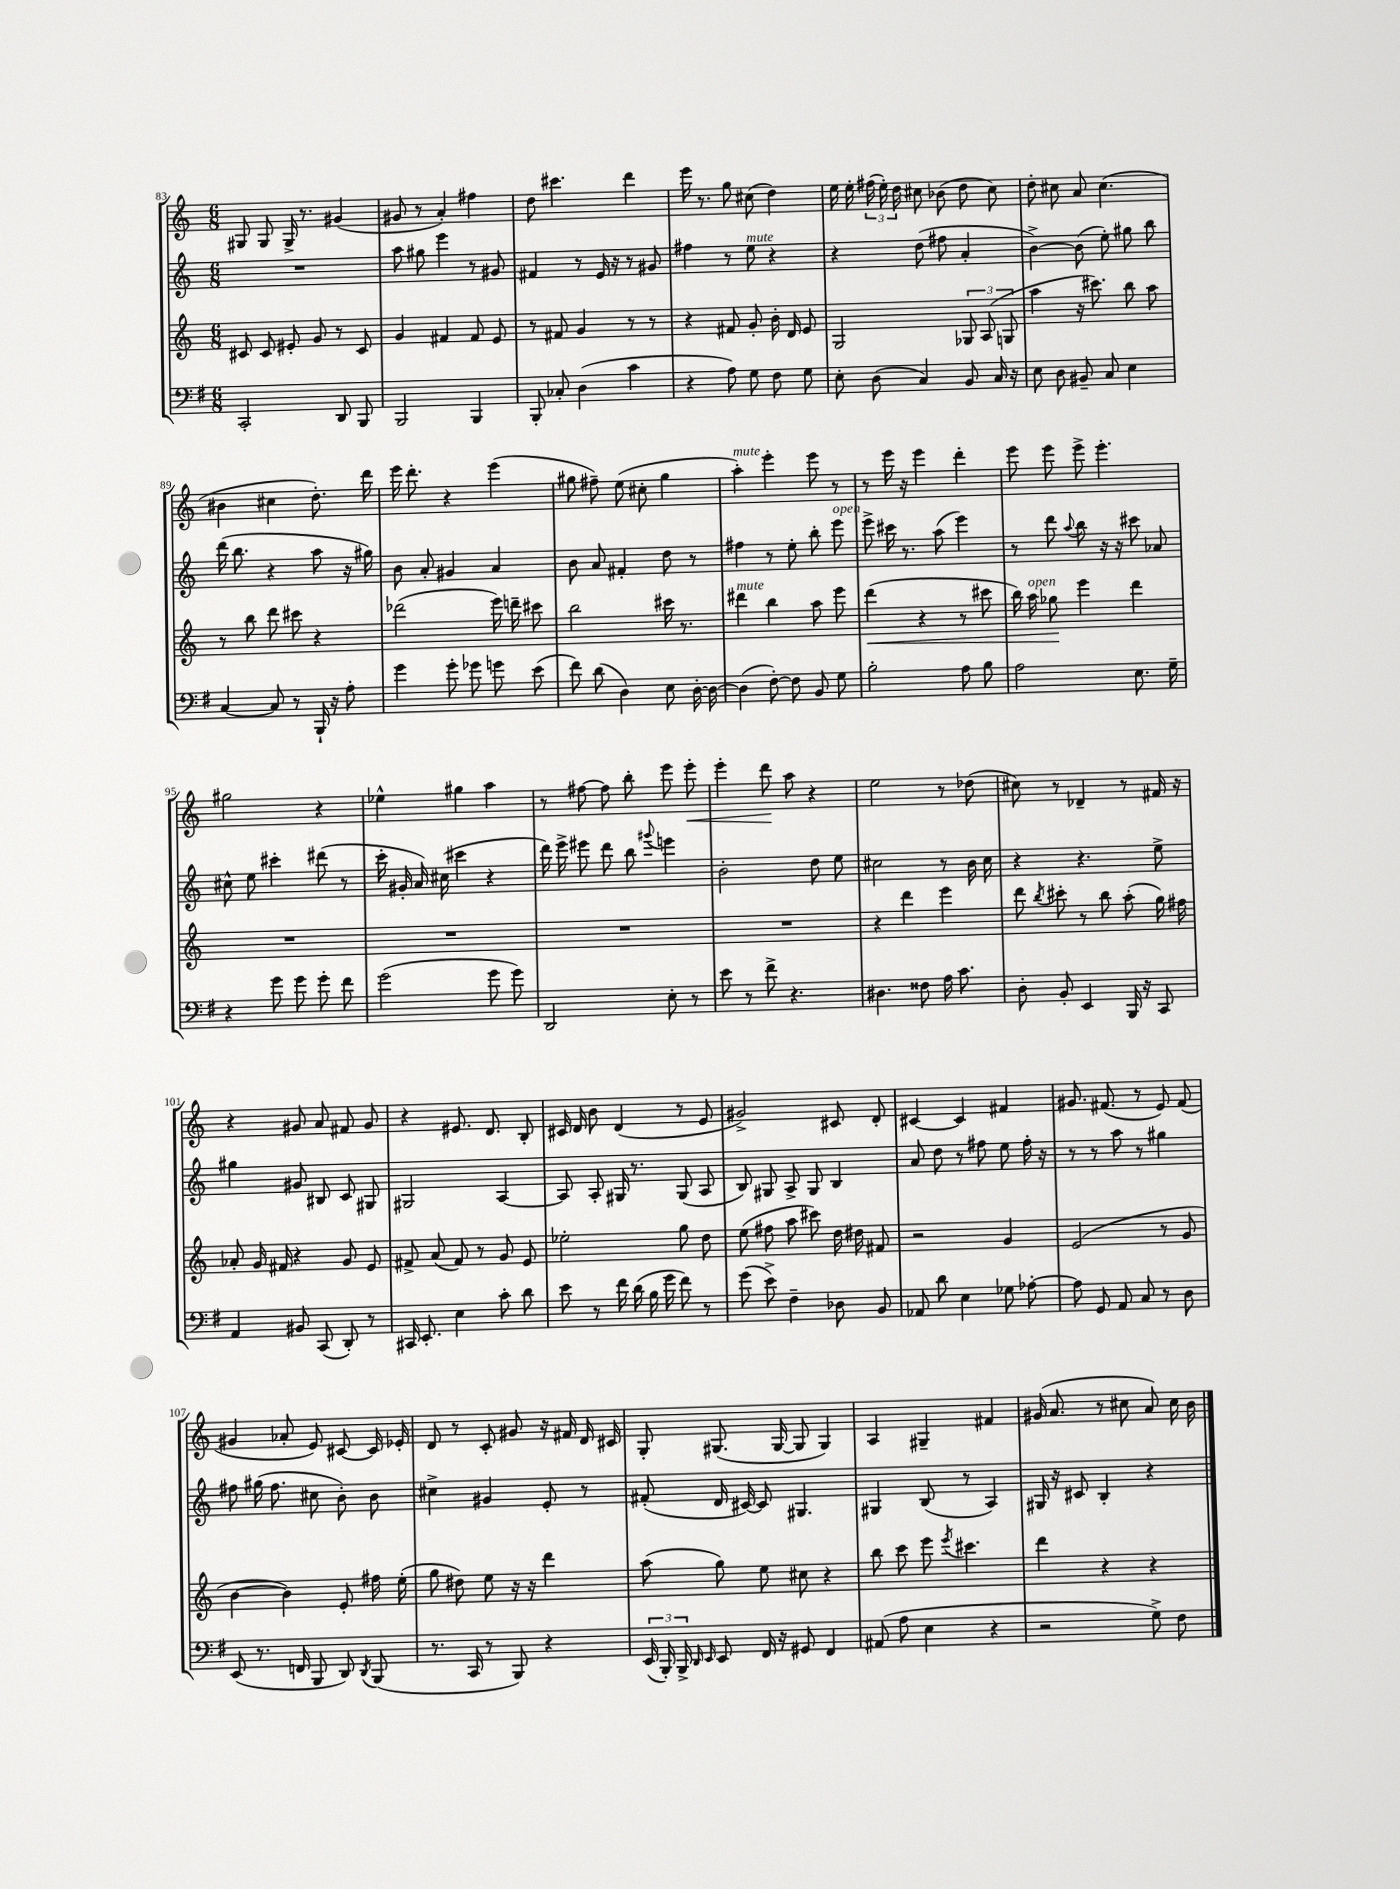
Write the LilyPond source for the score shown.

<<
\new StaffGroup <<
\new Staff = "s0" {
    \clef treble \key c \major \numericTimeSignature \time 6/8
    \autoBeamOff gis8 gis8 gis16-> r8. gis'4( |
    gis'8 r8 a'4-.) fis''4 |
    d''8 cis'''4. d'''4 |
    e'''16 r8. g''8 cis''8( d''4) |
    e''16 e''16-. \tuplet 3/2 { fis''16( e''16-.) d''16 } cis''8 bes'8( d''8 cis''8) |
    d''8-. cis''8 a'8 cis''4.( |
    bis'4 cis''4 d''8.-.) d'''16 |
    e'''16 d'''8.-. r4 e'''4( |
    gis''8 fis''8--) e''8( cis''8-. gis''4 |
    a''4-.^\markup { \italic "mute" }) e'''4-. e'''8 r8 |
    r8 e'''16 r16 e'''4 d'''4-. |
    e'''8 e'''8 e'''8-> e'''4.-. |
    gis''2 r4 |
    ees''4-^ gis''4 a''4 |
    r8 fis''8~ fis''8 b''8-. e'''8 e'''8-.\< |
    e'''4-. d'''8\! a''8 r4 |
    e''2 r8 des''8( |
    cis''8) r8 des'4-- r8 fis'16 r16 |
    r4 gis'8 a'8 fis'8 gis'8 |
    r4 eis'8. d'8. b8-. |
    cis'16 d'16 b'8 d'4( r8 e'8 |
    gis'2->) cis'8 d'8-. |
    cis'4~ cis'4 fis'4 |
    gis'8. fis'8.( r8 e'8) fis'8( |
    gis'4 aes'8-. e'8) cis'8~ cis'16 ees'16-. |
    d'8 r8 c'8-. gis'8 r16 fis'16 d'16 cis'16 |
    g8-. gis8.( gis16~ gis8 gis4) |
    a4 gis4-- fis'4 |
    gis'16( a'8. r8 cis''8 a'8) cis''16 b'16 \bar "|." |
}
\new Staff = "s1" {
    \clef treble \key c \major \numericTimeSignature \time 6/8
    \autoBeamOff R2. |
    a''8 gis''8 e'''4 r8 gis'8 |
    fis'4 r8 e'16 r16 r8 gis'8 |
    fis''4 r8 e''8^\markup { \italic "mute" } r4 |
    r4 d''8( fis''8 a'4-. |
    b'4~->) b'8( e''8-.) gis''8 b''8 |
    d'''16( b''8. r4 a''8 r16 gis''16) |
    b'8 a'8-. gis'4 a'4 |
    b'8 a'8 fis'4-. d''8 r8 |
    fis''4 r8 e''8-. b''8-. e'''8^\markup { \italic "open" } |
    e'''8-> cis'''16 r8. a''8( e'''4) |
    r8 d'''8 \appoggiatura { a''8 } b''8 r16 r16 cis'''8 aes'8 |
    cis''8-^ e''8 cis'''4-. dis'''8( r8 |
    c'''16-. gis'16-. a'16) cis''16( cis'''4 r4 |
    d'''16) e'''16-> eis'''8 d'''8 b''8 \appoggiatura { gis'''8 } e'''4 |
    b'2-. d''8 e''8 |
    cis''2 r8 b'16 cis''16 |
    r4 r4. e''8-> |
    gis''4 gis'8 bis8 c'8 gis8 |
    gis2 a4~ |
    a8 a8-. gis16 r8. gis8( a8 |
    b8) gis8 a8-> gis8 b4 |
    a'8 d''8 r8 fis''8 e''8 fis''16-. r16 |
    r8 r8 a''8 r8 gis''4 |
    fis''8 gis''16( fis''8. cis''8 b'8-.) b'8 |
    cis''4-> gis'4 e'8-. r8 |
    fis'8-.( d'16 cis'16~) cis'8 gis4. |
    gis4 b8( r8 a4) |
    gis16 r16 cis'8 b4-. r4 \bar "|." |
}
\new Staff = "s2" {
    \clef treble \key c \major \numericTimeSignature \time 6/8
    \autoBeamOff cis'8 cis'8 eis'8-. g'8 r8 cis'8 |
    g'4 fis'4 fis'8 e'8 |
    r8 fis'8 g'4 r8 r8 |
    r4 fis'8 g'8-. b'16-. d'16 e'8 |
    g2 \tuplet 3/2 { ges8 a8( g8 } |
    a''4 r16 cis'''8.) b''8 a''8 |
    r8 b''8 d'''8 cis'''8 r4 |
    des'''2( e'''16) d'''16-- cis'''8 |
    b''2 cis'''16 r8. |
    dis'''4^\markup { \italic "mute" } b''4 a''8 e'''8 |
    d'''4\<( r4 r8 cis'''8 |
    b''16) a''16^\markup { \italic "open" } ges''8\! e'''4 d'''4 |
    R2. |
    R2. |
    R2. |
    R2. |
    r4 d'''4 e'''4 |
    d'''8 \acciaccatura { b''8 } cis'''8-. r8 b''8 a''8-.( g''16) fis''16 |
    aes'8-. g'16 fis'16 r4 g'8 e'8 |
    fis'8-> a'8( fis'8) r8 g'8 e'8 |
    ees''2-. g''8 d''8 |
    e''8( fis''8 a''8 cis'''8) d''16 dis''16 fis'8 |
    r2 g'4 |
    e'2( r8 g'8 |
    b'4~ b'4) e'8-. fis''16 e''16-.( |
    g''8 dis''8) e''8 r16 r16 d'''4 |
    a''8( g''8) e''8 cis''8 r4 |
    b''8 c'''8 e'''8 \acciaccatura { e'''8 } cis'''4. |
    d'''4 r4 r4 \bar "|." |
}
\new Staff = "s3" {
    \clef bass \key g \major \numericTimeSignature \time 6/8
    \autoBeamOff c,2-. d,8 b,,8 |
    b,,2 b,,4 |
    b,,8-. ces8-. d4( c'4 |
    r4 a8) g8 fis8 g8 |
    e8-. d8( c4) b,8 c16 r16 |
    e8 d8 bis,8-- c8 e4 |
    c4~ c8 r8 b,,16-! r16 a8-. |
    g'4 g'8-. ges'8 g'8 e'8( |
    fis'8) d'8( d4) e8 d16~-. d16~ |
    d4( fis8~-.) fis8 b,8 g8 |
    b2-. a8 b8 |
    a2 e8. g16-- |
    r4 g'8 g'8 g'8-. fis'8 |
    g'2( g'8 g'8) |
    d,2 e8-. r8 |
    e'8 r8 fis'8-> r4. |
    dis4. fisis8 a16 c'8. |
    d8-. b,8-. e,4 b,,16 r16 c,8 |
    a,4 bis,8 c,8( d,8-.) r8 |
    cis,16 e,8.-. e4 c'8-. d'8 |
    e'8 r8 fis'16 d'16( b16 g'16 fis'8) r8 |
    g'8( e'8->) fis4-- des8 b,8 |
    aes,8 d'8 e4 ges8 aes8~-. |
    aes8 g,8 a,8 c8 r8 d8 |
    e,8( r8. f,16 b,,8 d,8) \acciaccatura { d,8 } b,,8( |
    r8. c,16 r8 b,,8) r4 |
    \tuplet 3/2 { e,16( b,,16-.) b,,16-> } \grace { d,16 e,16 } e,8 fis,16 r16 gis,8 fis,4 |
    ais,8( a8 e4 r4 |
    r2 g8->) fis8 \bar "|." |
}
>>
>>
\layout { \context { \Score currentBarNumber = #83 } }
